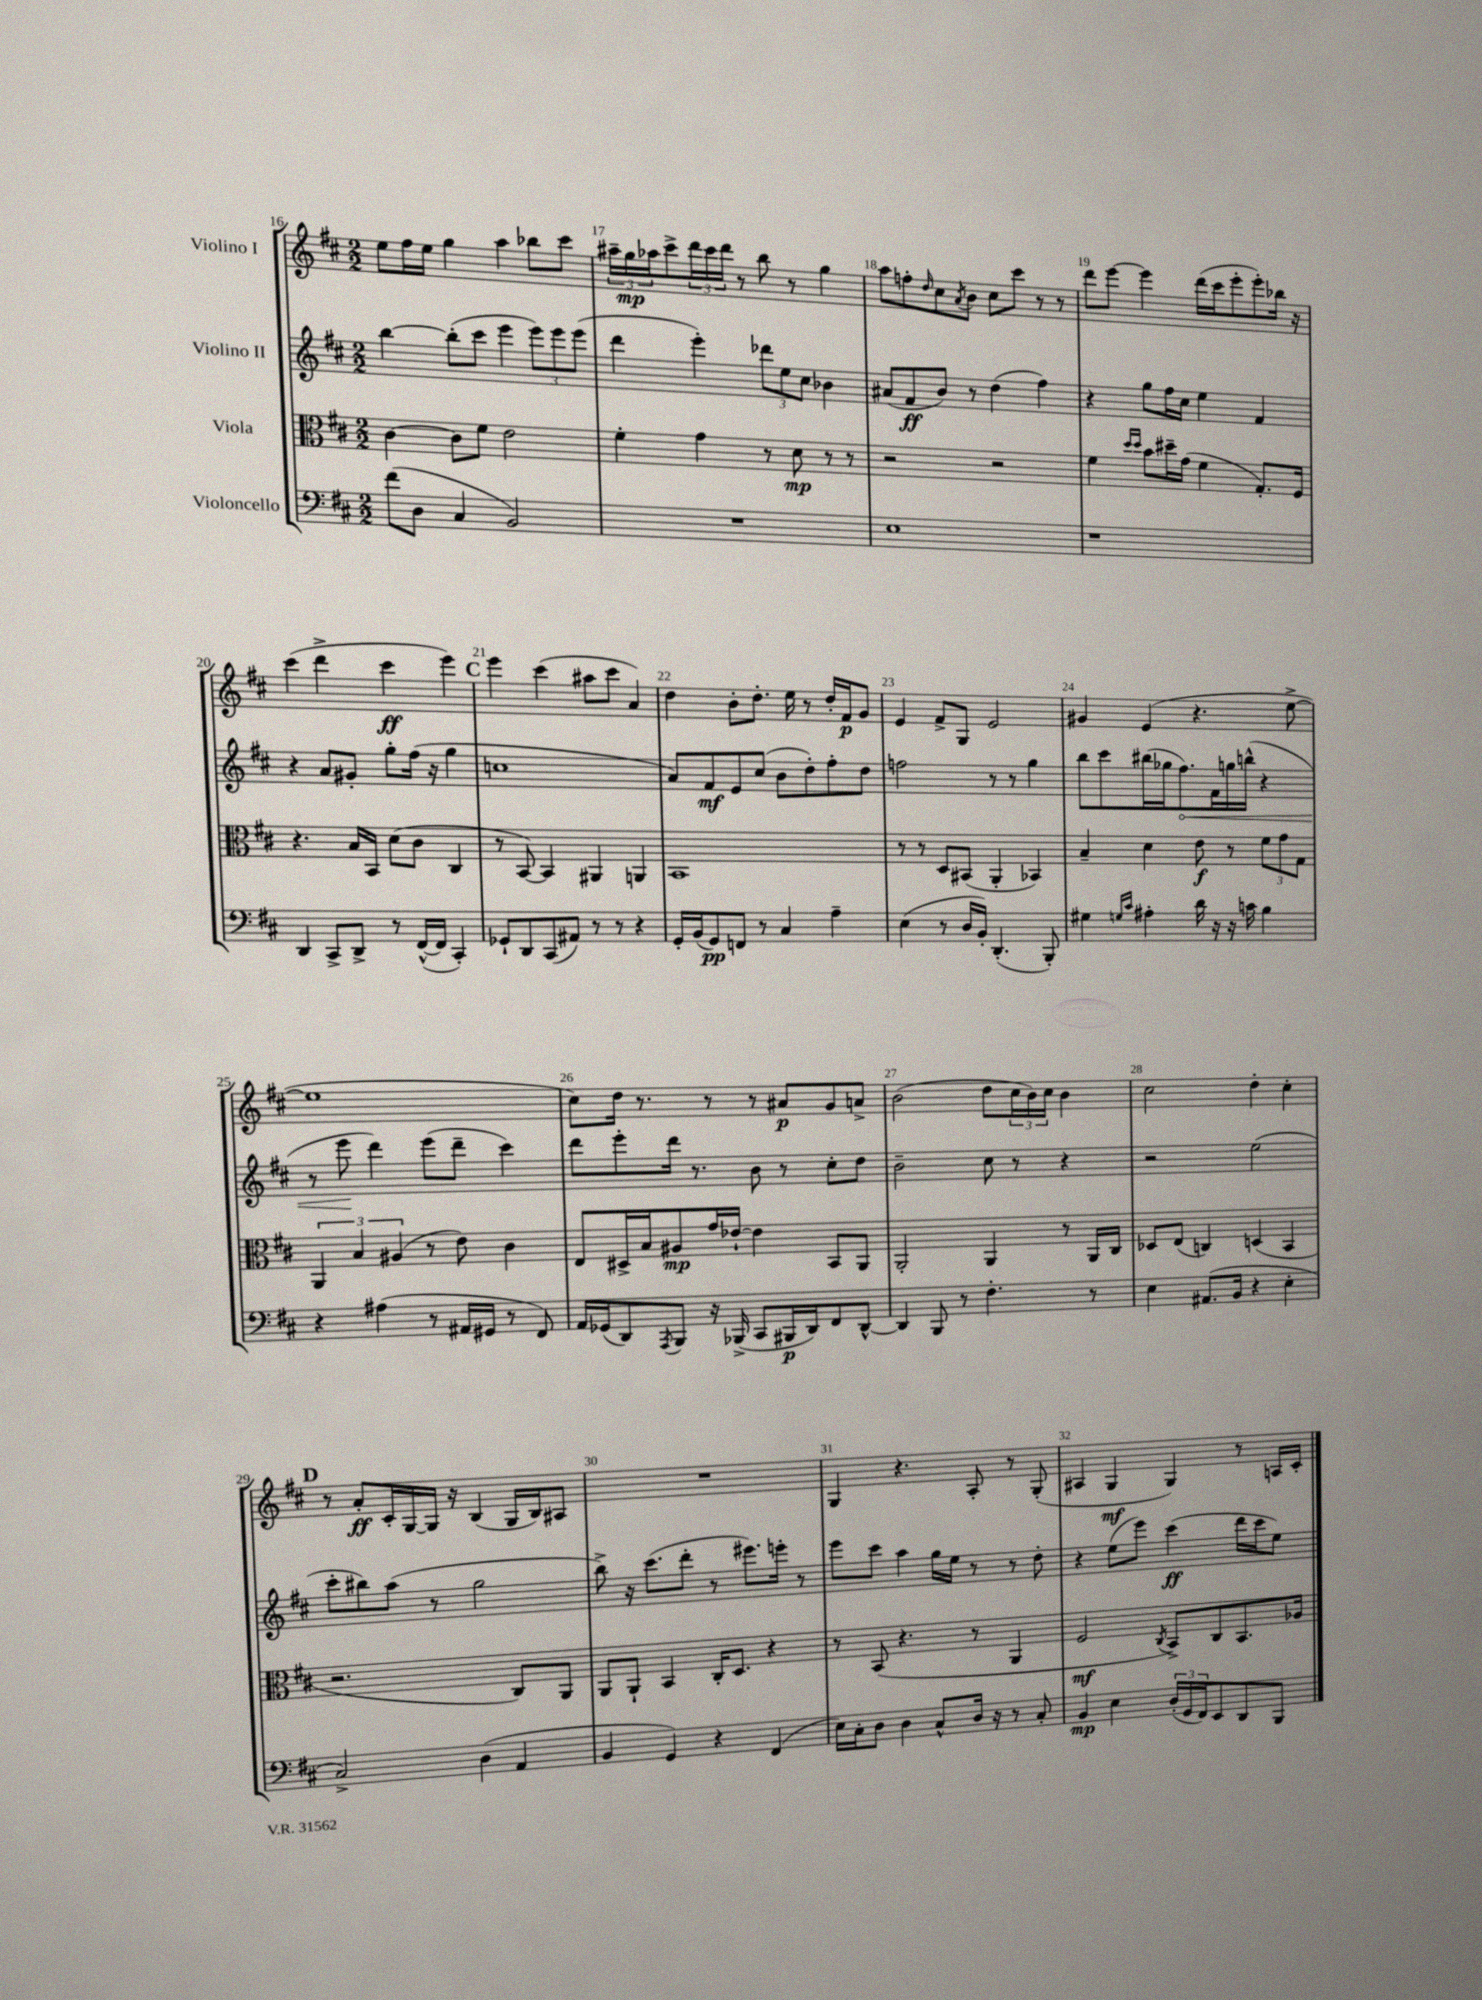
<<
\new StaffGroup <<
\new Staff = "s0" \with { instrumentName = "Violino I" } {
    \clef treble \key d \major \numericTimeSignature \time 2/2
    e''8 fis''16 e''16 g''4 a''4 bes''8 cis'''8 |
    \tuplet 3/2 { ais''16-- g''16\mp aes''16 } cis'''8-> \tuplet 3/2 { d'''16 cis'''16 d'''16 } r8 b''8 r8 g''4 |
    a''8 f''8-. \grace { d''16 } cis''8 \acciaccatura { a'8 } b'8 cis''8 cis'''8 r8 r8 |
    d'''8 e'''8~ e'''4 d'''16( cis'''16 e'''8-. e'''8-.) bes''16 r16 |
    cis'''4( d'''4-> cis'''4\ff e'''4) |
    \mark \markup { \bold "C" } e'''4 cis'''4( ais''8 cis'''8 a'4) |
    d''4 b'8-. d''8.-. e''16 r8 d''16-. fis'16\p g'8 |
    e'4 fis'8-> g8 e'2 |
    gis'4 e'4( r4. e''8~-> |
    e''1 |
    cis''8) d''16 r8. r8 r8 ais'8\p g'8 a'8-> |
    b'2( d''8 \tuplet 3/2 { cis''16 b'16) cis''16 } b'4 |
    cis''2 d''4-. cis''4-. |
    \mark \markup { \bold "D" } r8 a'8-.\ff cis'16-. g16~ g16 r16 b4( g16 b16) ais8 |
    R1 |
    g4 r4. a8-. r8 g8-.( |
    ais4 g4\mf g4) r8 a16 cis'16-. \bar "|." |
}
\new Staff = "s1" \with { instrumentName = "Violino II" } {
    \clef treble \key d \major \numericTimeSignature \time 2/2
    b''4~ b''8-.( cis'''8 e'''4 \tuplet 3/2 { e'''8) e'''8 e'''8( } |
    d'''4 e'''4-.) \tuplet 3/2 { des'''8 e''8 cis''8 } bes'4 |
    ais'8( fis'8\ff b'8) r8 d''4( fis''4) |
    r4 g''8 fis''16 cis''16 e''4 fis'4 |
    r4 a'8 gis'8-. g''8-. fis''16( r16 g''4 |
    \mark \markup { \bold "C" } c''1 |
    a'8) fis'8\mf e'8 cis''8( b'8 d''8-.) fis''8-. d''8 |
    f''2 r8 r8 g''4 |
    b''8 cis'''8 bis''16( ges''16 \once \override Hairpin.circled-tip = ##t fis''8.\<) fis'16 g''16 b''16-^( r4 |
    r8 e'''8\! d'''4) e'''8( d'''8-- cis'''4) |
    d'''8 e'''8-. d'''16 r8. b'8 r8 cis''8-. d''8 |
    b'2-- cis''8 r8 r4 |
    r2 e''2( |
    \mark \markup { \bold "D" } cis'''8-. bis''8) a''8( r8 g''2 |
    b''8->) r16 cis'''8.( d'''8-. r8 eis'''8.) e'''16-. r8 |
    e'''8 cis'''8 a''4 g''16 e''16 r8 r8 d''8-. |
    r4 e''8( e'''8) cis'''4\ff( d'''16 cis'''16 e''8) \bar "|." |
}
\new Staff = "s2" \with { instrumentName = "Viola" } {
    \clef alto \key d \major \numericTimeSignature \time 2/2
    cis'4~ cis'8 fis'8 e'2 |
    fis'4-. g'4 r8 d'8\mp r8 r8 |
    r2 r2 |
    fis'4 \grace { d''16 d''16 } b'8 dis''16-- g'16( fis'4 g8.-.) fis16 |
    r4. b16 b,16 d'8( cis'8 cis4 |
    \mark \markup { \bold "C" } r8 b,8~) b,4 ais,4 a,4 |
    b,1 |
    r8 r8 d8 bis,8( a,4-. bes,4) |
    b4-- d'4 e'8\f r8 \tuplet 3/2 { fis'8 g'8 g8 } |
    \tuplet 3/2 { a,4 b4 ais4( } r8 e'8) cis'4 |
    e8 dis16-> b16 ais8\mp g'16 ees'16~-! ees'4 b,8 a,8 |
    a,2-. a,4 r8 a,16 cis16 |
    des8 e8( c4) d4( b,4 |
    \mark \markup { \bold "D" } r2. cis8) a,8 |
    a,8 a,8-! b,4 cis16-. d8. r4 |
    r8 b,8( r4. r8 a,4 |
    fis2\mf \acciaccatura { cis8 } b,8->) cis8 b,8. aes16 \bar "|." |
}
\new Staff = "s3" \with { instrumentName = "Violoncello" } {
    \clef bass \key d \major \numericTimeSignature \time 2/2
    fis'8( d8 cis4 b,2) |
    R1 |
    e1 |
    r1 |
    d,4 cis,8-> d,8-> r8 fis,16~-^( fis,16 cis,4-.) |
    \mark \markup { \bold "C" } ges,8-! d,8 cis,8( ais,8) r8 r8 r4 |
    g,16-. b,16( g,8\pp) f,8 r8 cis4 a4-- |
    e4( r8 d16 b,16-.) d,4.-.( b,,8-.) |
    gis4 \grace { g16 cis'16 } ais4-. d'16 r16 r16 c'16 b4 |
    r4 ais4( r8 ais,16 gis,16 r8 fis,8) |
    a,16 ges,16( d,8) \acciaccatura { a,,8 } b,,8 r16 bes,,16->( cis,8 bis,,16\p d,16) fis,8 d,8~-^ |
    d,4 b,,8 r8 fis4.-. r8 |
    e4 ais,8.( b,16 r4 e4-. |
    \mark \markup { \bold "D" } cis2->) d4( a,4 |
    b,4 g,4) r4 fis,4( |
    e16) cis16-. d8 d4 cis8-^ d16 r16 r8 cis8-. |
    b,4\mp e4 \tuplet 3/2 { d16-.( g,16 fis,16) } e,8 d,8 b,,8 \bar "|." |
}
>>
>>
\layout { \context { \Score currentBarNumber = #16 \override BarNumber.break-visibility = ##(#f #t #t) barNumberVisibility = #all-bar-numbers-visible } }
